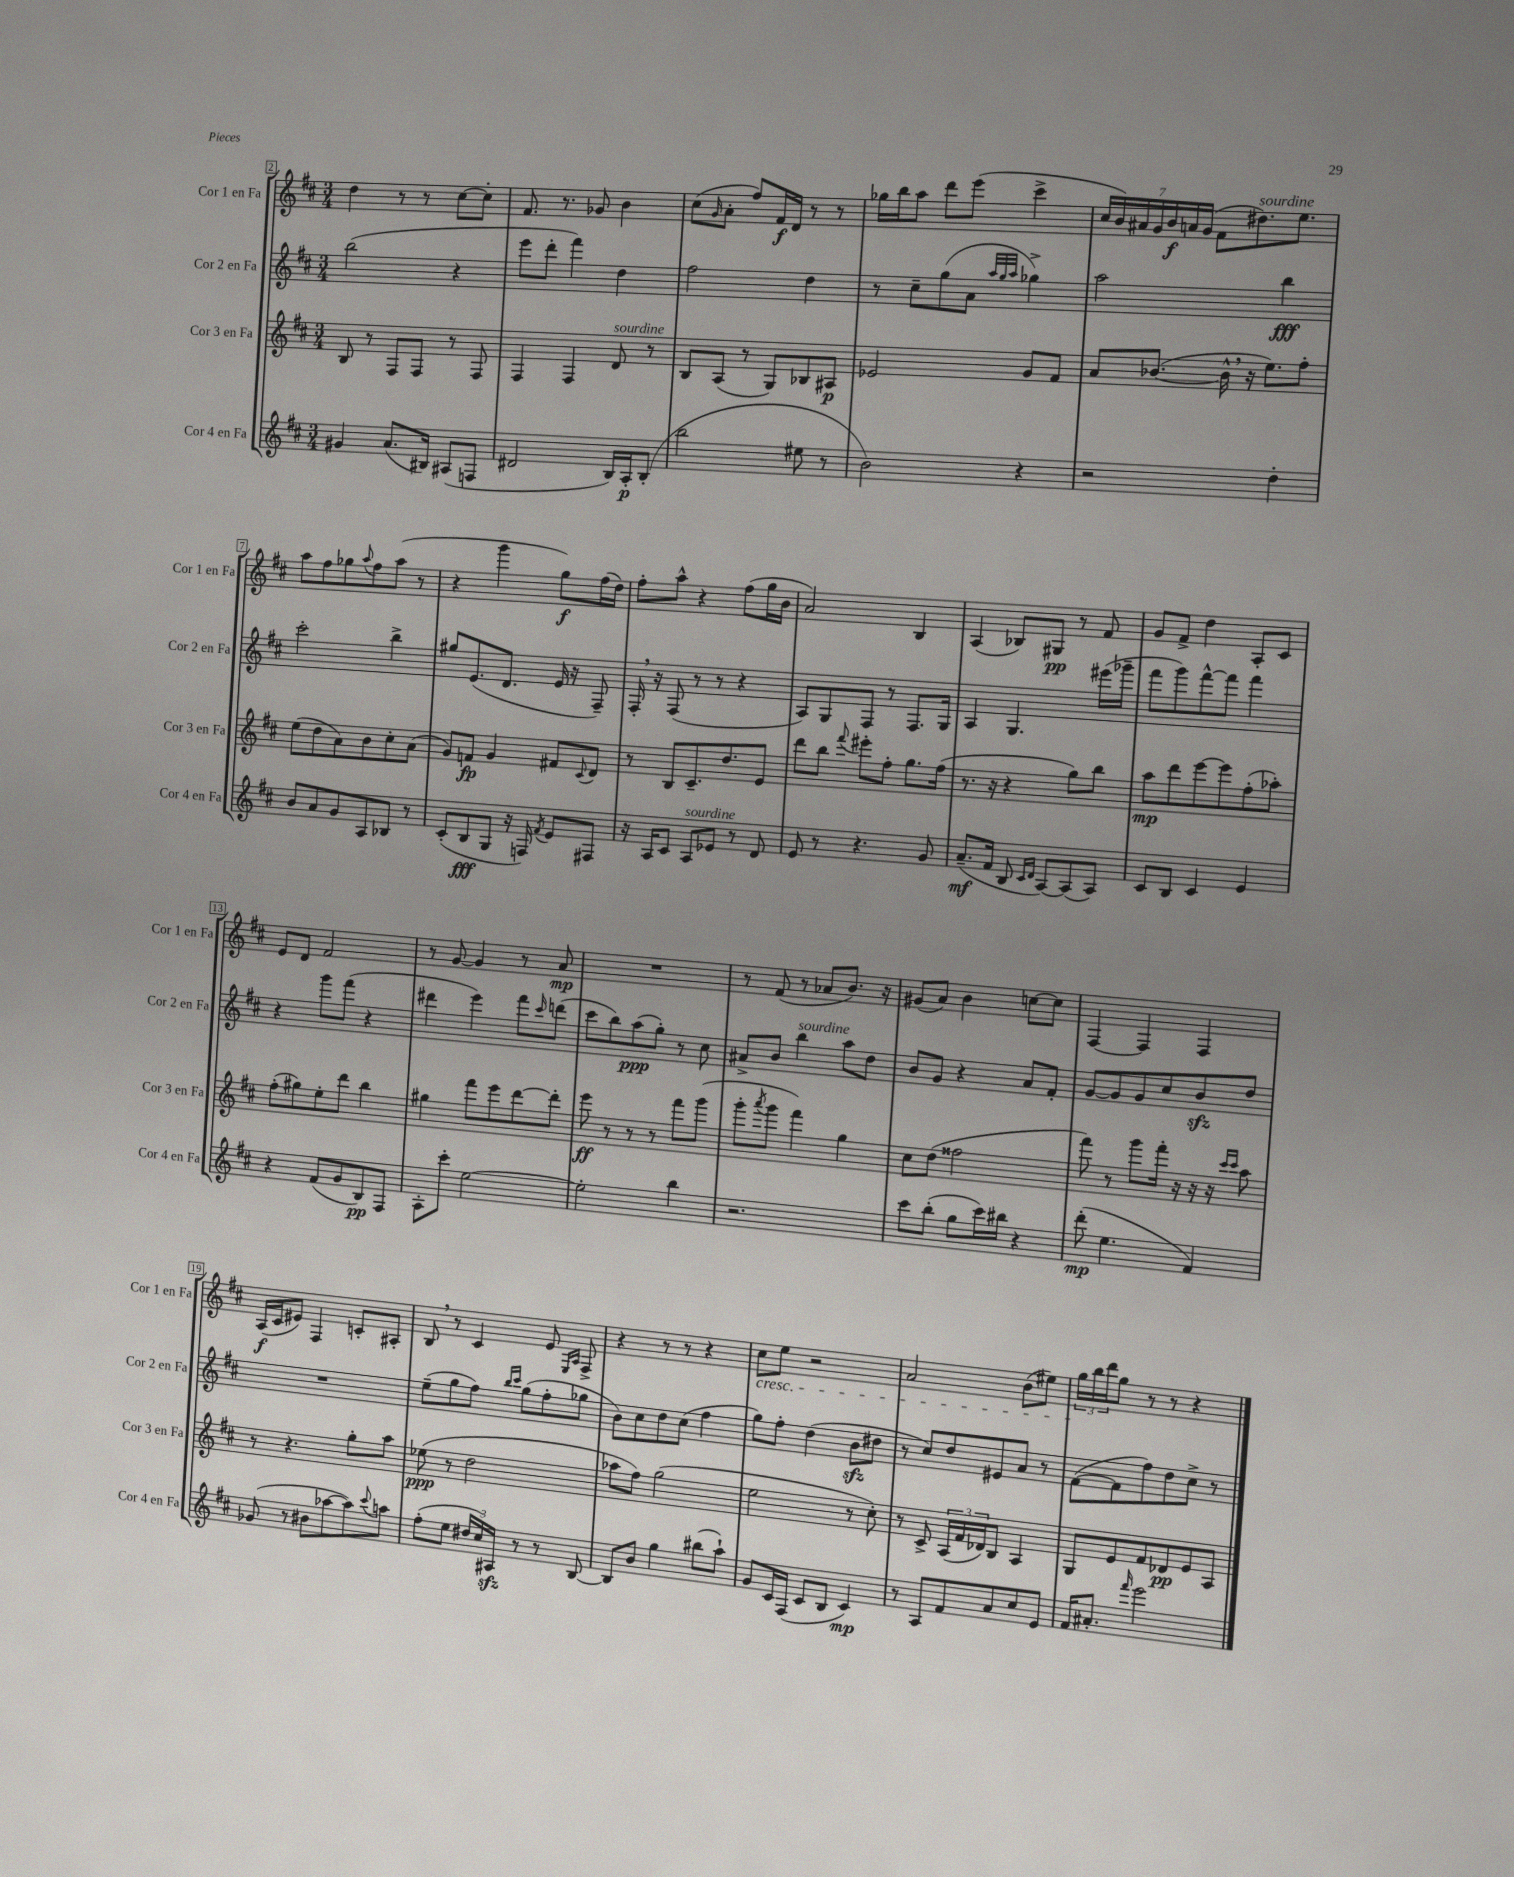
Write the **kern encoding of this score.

**kern	**dynam	**kern	**dynam	**kern	**dynam	**kern	**dynam
*part4	*part4	*part3	*part3	*part2	*part2	*part1	*part1
*staff4	*staff4	*staff3	*staff3	*staff2	*staff2	*staff1	*staff1
*I"Cor 4 en Fa	*	*I"Cor 3 en Fa	*	*I"Cor 2 en Fa	*	*I"Cor 1 en Fa	*
*I'Cor 4 en Fa	*	*I'Cor 3 en Fa	*	*I'Cor 2 en Fa	*	*I'Cor 1 en Fa	*
*clefG2	*	*clefG2	*	*clefG2	*	*clefG2	*
*k[f#c#]	*	*k[f#c#]	*	*k[f#c#]	*	*k[f#c#]	*
*M3/4	*	*M3/4	*	*M3/4	*	*M3/4	*
=2	=2	=2	=2	=2	=2	=2	=2
4g#X/	.	8B/	.	(2bb\	.	4dd\	.
.	.	8r	.	.	.	.	.
(8.a/L	.	8F#/L	.	.	.	8r	.
.	.	8F#/J	.	.	.	8r	.
16B#X/Jk)	.	.	.	.	.	.	.
(8A#X/L	.	8r	.	4r	.	[8cc#\L	.
8Fn/J	.	8F#/	.	.	.	8cc#'\J]	.
=3	=3	=3	=3	=3	=3	=3	=3
2d#X/	.	4F#/	.	8eee\L	.	8.f#/	.
.	.	.	.	8ddd'\J	.	.	.
.	.	.	.	.	.	8.r	.
.	.	4F#/	.	4fff#\)	.	.	.
.	.	.	.	.	.	8g-X/	.
!	!	!LO:TX:a:i:t=sourdine	!	!	!	!	!
16B/LL)	.	8d/	.	4dd\	.	4b\	.
16A'/J	p	.	.	.	.	.	.
(8B'/J	.	8r	.	.	.	.	.
=4	=4	=4	=4	=4	=4	=4	=4
2bb\	.	8B/L	.	2ff#\	.	(8cc#\L	.
.	.	.	.	.	.	16qqg/	.
.	.	(8A/J	.	.	.	8a'\J	.
.	.	8r	.	.	.	8ff#/L)	.
.	.	8G/L)	.	.	.	16f#/L	f
.	.	.	.	.	.	16d/JJ	.
8ee#X\	.	8B-X/	.	4dd\	.	8r	.
8r	.	8A#X/J	p	.	.	8r	.
=5	=5	=5	=5	=5	=5	=5	=5
2b\)	.	2e-X/	.	8r	.	16gg-X\LL	.
.	.	.	.	.	.	16bb\J	.
.	.	.	.	8cc#~\L	.	8aa\J	.
.	.	.	.	(8gg\	.	8ddd\L	.
.	.	.	.	8a\J	.	(8eee\J	.
.	.	.	.	32qqaa/LLL	.	.	.
.	.	.	.	32qqgg/	.	.	.
.	.	.	.	32qqaa/JJJ	.	.	.
4r	.	8g/L	.	4gg-X^\)	.	4ccc#^\	.
.	.	8f#/J	.	.	.	.	.
=6	=6	=6	=6	=6	=6	=6	=6
2r	.	8a/L	.	2aa\	.	28cc#/LL	.
.	.	.	.	.	.	28b/)	.
.	.	.	.	.	.	28a#X/	.
.	.	.	.	.	.	28g/	.
.	.	([8.b-X/J	.	.	.	.	.
.	.	.	.	.	.	28b/	f
.	.	.	.	.	.	28an/	.
.	.	.	.	.	.	(28g/JJ	.
.	.	.	.	.	.	8f#\L	.
.	.	16b-^^,\]	.	.	.	.	.
!	!	!	!	!	!	!LO:TX:a:i:t=sourdine	!
.	.	16r	.	.	.	8.dd#X\)	.
.	.	8.ee\L)	.	.	.	.	.
4dd'\	.	.	.	4bb\	fff	.	.
.	.	.	.	.	.	8.ee\J	.
.	.	8ff#'\J	.	.	.	.	.
!!LO:LB:g=z
=7	=7	=7	=7	=7	=7	=7	=7
8b/L	.	(8ee\L	.	2ccc#'\	.	8aa\L	.
8a/	.	8dd\	.	.	.	8ff#\	.
8g/	.	8a\)	.	.	.	8gg-X\	.
.	.	.	.	.	.	8qqaa/	.
8A/	.	8b\	.	.	.	8ff#\	.
8B-X/J	.	8cc#'\	.	4bb^\	.	(8aa\J	.
8r	.	(8a\J	.	.	.	8r	.
=8	=8	=8	=8	=8	=8	=8	=8
(8c#'/L	.	8g/L)	.	8gg#X/L	.	4r	.
8B/	fff	8fn/J	fp	(8.e/	.	.	.
8G/J	.	4g/	.	.	.	4ggg\	.
.	.	.	.	8.d/J	.	.	.
16r	.	.	.	.	.	.	.
16Fn/)	.	.	.	.	.	.	.
8qf#/	.	.	.	.	.	.	.
8e/L	.	8f#X/L	.	16e/	.	8gg\L)	f
.	.	.	.	16r	.	.	.
.	.	8qqc#/	.	.	.	.	.
8F#X/J	.	8d/J	.	8F#~/)	.	(16ff#\L	.
.	.	.	.	.	.	16dd\JJ)	.
=9	=9	=9	=9	=9	=9	=9	=9
16r	.	8r	.	16F#',/	.	8ff#'\L	.
16A/KL	.	.	.	16r	.	.	.
8c#/J	.	8B/L	.	(8F#/	.	8aa^^\J	.
!LO:TX:a:i:t=sourdine	!	!	!	!	!	!	!
8A/L	.	8.c#~/	.	8r	.	4r	.
8e-X/J	.	.	.	8r	.	.	.
.	.	8.dd/	.	.	.	.	.
8r	.	.	.	4r	.	(8ff#\L	.
8d/	.	8e/J	.	.	.	16gg\L	.
.	.	.	.	.	.	16b\JJ	.
=10	=10	=10	=10	=10	=10	=10	=10
8e/	.	8ddd\L	.	8A/L)	.	2a/)	.
8r	.	8bb\J	.	8G/	.	.	.
.	.	8qqfff#/	.	.	.	.	.
4.r	.	8eee#X'\L	.	8F#/J	.	.	.
.	.	8ff#'\J	.	8r	.	.	.
.	.	8.gg\L	.	8.F#/L	.	4B/	.
8g/	.	.	.	.	.	.	.
.	.	(16ff#\Jk	.	16G/Jk	.	.	.
=11	=11	=11	=11	=11	=11	=11	=11
(8.a~/L	mf	8.r	.	4A/	.	(4A/	.
16f#/Jk	.	16r	.	.	.	.	.
8B/	.	4r	.	4.G/	.	8B-X/L)	.
16qqc#/LL	.	.	.	.	.	.	.
16qqd/JJ	.	.	.	.	.	.	.
[8A/L)	.	.	.	.	.	8G#X/J	pp
(8A/]	.	8gg\L)	.	.	.	8r	.
8A/J)	.	8bb\J	.	(16eee#X\LL	.	8f#/	.
.	.	.	.	16ggg-X~\JJ	.	.	.
=12	=12	=12	=12	=12	=12	=12	=12
8c#/L	.	8aa\L	mp	8fff#\L	.	8g/L	.
8B/J	.	8ddd\	.	8ggg\)	.	8f#^/J	.
4c#/	.	[8eee\	.	[8fff#^^\	.	4dd\	.
.	.	8eee\]	.	8fff#\J]	.	.	.
4e/	.	(8ff#'\	.	4fff#\	.	8A'/L	.
.	.	8aa-X'\J)	.	.	.	8c#/J	.
!!LO:LB:g=z
=13	=13	=13	=13	=13	=13	=13	=13
4r	.	(8ff#'\L	.	4r	.	8e/L	.
.	.	8gg#X\)	.	.	.	8d/J	.
(8f#/L	.	8ee'\	.	8ggg\L	.	2f#/	.
8g/	.	8ddd\J	.	(8fff#\J	.	.	.
8B/)	pp	4bb\	.	4r	.	.	.
8F#/J	.	.	.	.	.	.	.
=14	=14	=14	=14	=14	=14	=14	=14
8A'\L	.	4gg#X\	.	4ddd#X\	.	8r	.
8ccc#'\J	.	.	.	.	.	[8g/	.
[2ee\	.	8fff#\L	.	4eee\)	.	4g/]	.
.	.	8eee\	.	.	.	.	.
.	.	[8ddd\	.	8fff#\L	.	8r	.
.	.	.	.	16qqccc#/	.	.	.
.	.	8ddd'\J]	.	(8dddn\J	.	8a/	mp
=15	=15	=15	=15	=15	=15	=15	=15
2ee'\]	.	8eee\	ff	8ccc#\L	.	2.r	.
.	.	8r	.	8bb\)	.	.	.
.	.	8r	.	(8aa\	ppp	.	.
.	.	8r	.	8gg'\J)	.	.	.
4bb\	.	8fff#\L	.	8r	.	.	.
.	.	(8ggg\J	.	8cc#\	.	.	.
=16	=16	=16	=16	=16	=16	=16	=16
2.r	.	8ggg'\L	.	8a#X^/L	.	8r	.
.	.	8qaaa/	.	.	.	.	.
.	.	8ggg\J	.	8b/J	.	(8f#/	.
!	!	!	!	!LO:TX:a:i:t=sourdine	!	!	!
.	.	4fff#\)	.	4bb\	.	8r	.
.	.	.	.	.	.	8a-X/L	.
.	.	4gg\	.	8aa\L	.	8.b/J)	.
.	.	.	.	8dd\J	.	.	.
.	.	.	.	.	.	16r	.
=17	=17	=17	=17	=17	=17	=17	=17
8ccc#\L	.	8cc#\L	.	8b/L	.	(8g#X/L	.
(8bb'\J	.	(8dd\J	.	8g/J	.	8a/J)	.
8gg\L	.	2ff##X\	.	4r	.	4b\	.
16ccc#\L)	.	.	.	.	.	.	.
16bb#X\JJ	.	.	.	.	.	.	.
4r	.	.	.	8a/L	.	[8ccn\L	.
.	.	.	.	8f#'/J	.	8cc\J]	.
=18	=18	=18	=18	=18	=18	=18	=18
(8ddd'\	mp	8fff#\)	.	[8g/L	.	[4F#/	.
4.ee\	.	8r	.	8g/]	.	.	.
.	.	8ggg\L	.	8g/	.	4F#/]	.
.	.	16fff#'\Jk	.	8cc#/	.	.	.
.	.	16r	.	.	.	.	.
4f#/)	.	16r	.	8bzz/	.	4F#/	.
.	.	16r	.	.	.	.	.
.	.	16qqccc#/LL	.	.	.	.	.
.	.	16qqccc#/JJ	.	.	.	.	.
.	.	8aa\	.	8dd/J	.	.	.
!!LO:LB:g=z
=19	=19	=19	=19	=19	=19	=19	=19
(8g-X/	.	8r	.	2.r	.	(16A/LL	f
.	.	.	.	.	.	16c#/J	.
8r	.	4.r	.	.	.	8e#X/J)	.
8b#X\L	.	.	.	.	.	4F#/	.
[8aa-X\	.	.	.	.	.	.	.
8aa-\])	.	8gg'\L	.	.	.	8cn'/L	.
8qqccc#/	.	.	.	.	.	.	.
8aan\J	.	8aa\J	.	.	.	8A#X'/J	.
=20	=20	=20	=20	=20	=20	=20	=20
(8ff#'\L	.	(8ee-X\	ppp	(8ee~\L	.	8B,/	.
8ee\J	.	8r	.	8gg\	.	8r	.
24dd#X/LL	.	2dd\	.	8ff#\J)	.	4c#/	.
24cc#/)	.	.	.	.	.	.	.
24A#Xzz/JJ	.	.	.	.	.	.	.
.	.	.	.	16qqbb/LL	.	.	.
.	.	.	.	16qqccc#/JJ	.	.	.
8r	.	.	.	(8gg\L	.	.	.
8r	.	.	.	8ff#'\	.	8e/	.
.	.	.	.	.	.	16qqE/LL	.
.	.	.	.	.	.	16qqA/JJ	.
[8B/	.	.	.	8gg-X\J	.	8F#^/	.
=21	=21	=21	=21	=21	=21	=21	=21
8B/L]	.	8aa-X\L	.	8b\L)	.	4r	.
8b/J	.	8ff#\J)	.	8cc#\	.	.	.
4gg\	.	(2gg\	.	8dd\	.	8r	.
.	.	.	.	(8cc#\J	.	8r	.
(8bb#X\L	.	.	.	4ff#\	.	4r	.
8aa`\J)	.	.	.	.	.	.	.
=22	=22	=22	=22	=22	=22	=22	=22
!	!	!	!	!	!	!LO:TX:b:i:t=cresc.	!
8g/L	.	2ee\	.	8gg\L)	.	8cc#\L	.
16c#/L	.	.	.	8ff#'\J	.	8ee\J	.
(16F#/JJ	.	.	.	.	.	.	.
8c#/L	.	.	.	(4dd\	.	2r	.
8B/J	.	.	.	.	.	.	.
4c#/)	mp	8r	.	8bzz\L	.	.	.
.	.	8cc#'\)	.	8dd#X\J	.	.	.
=23	=23	=23	=23	=23	=23	=23	=23
8r	.	8r	.	8r	.	2a/	.
8A/L	.	8c#^/	.	8cc#/L)	.	.	.
8f#/	.	(24A/LL	.	8dd/	.	.	.
.	.	24f#/	.	.	.	.	.
.	.	24d-X/J)	.	.	.	.	.
8a/	.	8B/J	.	8e#X/	.	.	.
8cc#/	.	4A/	.	8a/J	.	(8b\L	.
8e/J	.	.	.	8r	.	8ee#X\J)	.
=24	=24	=24	=24	=24	=24	=24	=24
16f#/KL	.	8G/L	.	([8f#\L	.	24gg\LL	.
.	.	.	.	.	.	24bb\	.
8.a#X'/J	.	.	.	.	.	.	.
.	.	.	.	.	.	24ddd\J	.
.	.	8e/	.	8f#\]	.	8gg\J	.
16qqfff#/	.	.	.	.	.	.	.
2eee\	.	8f#/	.	8ff#\)	.	8r	.
.	.	8d-X/	pp	8dd\	.	8r	.
.	.	8e/	.	8cc#^\J	.	4r	.
.	.	8A/J	.	8r	.	.	.
==	==	==	==	==	==	==	==
*-	*-	*-	*-	*-	*-	*-	*-
